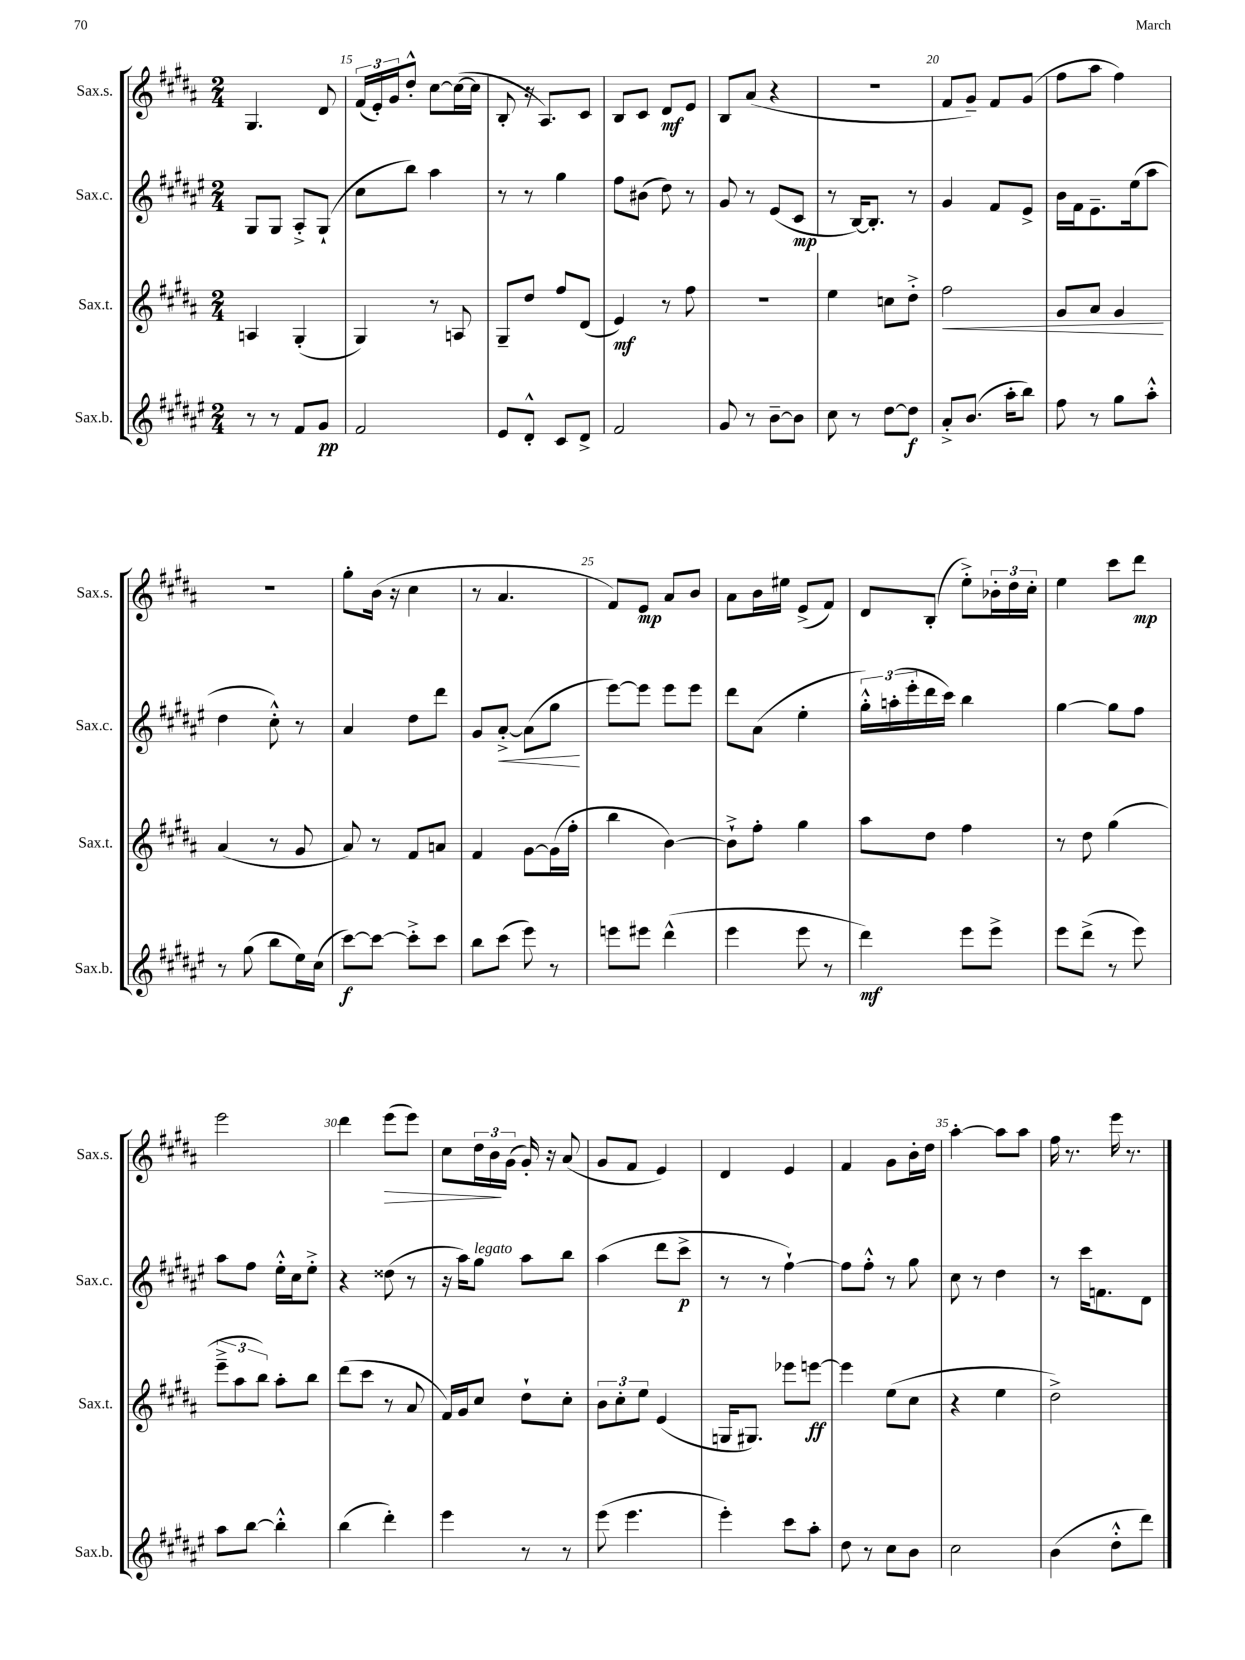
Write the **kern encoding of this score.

**kern	**dynam	**kern	**dynam	**kern	**dynam	**kern	**dynam
*part4	*part4	*part3	*part3	*part2	*part2	*part1	*part1
*staff4	*staff4	*staff3	*staff3	*staff2	*staff2	*staff1	*staff1
*I"Sax.b.	*	*I"Sax.t.	*	*I"Sax.c.	*	*I"Sax.s.	*
*I'Sax.b.	*	*I'Sax.t.	*	*I'Sax.c.	*	*I'Sax.s.	*
*clefG2	*	*clefG2	*	*clefG2	*	*clefG2	*
*k[f#c#g#d#a#e#]	*	*k[f#c#g#d#a#]	*	*k[f#c#g#d#a#e#]	*	*k[f#c#g#d#a#]	*
*M2/4	*	*M2/4	*	*M2/4	*	*M2/4	*
=14	=14	=14	=14	=14	=14	=14	=14
8r	.	4An/	.	8G#/L	.	4.G#/	.
8r	.	.	.	8G#/J	.	.	.
8f#/L	.	(4G#'/	.	8A#'^/L	.	.	.
8g#/J	pp	.	.	(8G#`/J	.	8d#/	.
=15	=15	=15	=15	=15	=15	=15	=15
2f#/	.	4G#/)	.	8cc#\L	.	(24f#/LL	.
.	.	.	.	.	.	24e'/)	.
.	.	.	.	.	.	24g#/J	.
.	.	.	.	8bb\J)	.	8dd#'^^/J	.
.	.	8r	.	4aa#\	.	[8cc#\L	.
.	.	8An/	.	.	.	(16cc#\L_	.
.	.	.	.	.	.	16cc#\JJ]	.
=16	=16	=16	=16	=16	=16	=16	=16
8e#/L	.	8G#~/L	.	8r	.	8B'/	.
8d#'^^/J	.	8dd#/J	.	8r	.	16r	.
.	.	.	.	.	.	8.A#/L)	.
8c#/L	.	8ff#/L	.	4gg#\	.	.	.
8d#^/J	.	(8d#/J	.	.	.	8c#/J	.
=17	=17	=17	=17	=17	=17	=17	=17
2f#/	.	4e/)	mf	8ff#\L	.	8B/L	.
.	.	.	.	(8b#X\J	.	8c#/J	.
.	.	8r	.	8dd#\)	.	8d#/L	mf
.	.	8ff#\	.	8r	.	8e/J	.
=18	=18	=18	=18	=18	=18	=18	=18
8g#/	.	2r	.	8g#/	.	8B/L	.
8r	.	.	.	8r	.	(8a#/J	.
[8b~\L	.	.	.	(8e#/L	.	4r	.
8b\J]	.	.	.	8c#/J	mp	.	.
=19	=19	=19	=19	=19	=19	=19	=19
8cc#\	.	4ee\	.	8r	.	2r	.
8r	.	.	.	[16B/KL)	.	.	.
.	.	.	.	8.B'/J]	.	.	.
[8dd#\L	.	8ccn\L	.	.	.	.	.
8dd#\J]	f	8dd#'^\J	.	8r	.	.	.
=20	=20	=20	=20	=20	=20	=20	=20
!	!	!	!LO:HP:b	!	!	!	!
8a#'^/L	.	2ff#\	<	4g#/	.	8f#/L	.
(8.b/J	.	.	.	.	.	8g#~/J)	.
.	.	.	.	8f#/L	.	8f#/L	.
16aa#'\KL	.	.	.	.	.	.	.
8bb\J)	.	.	.	8e#^/J	.	(8g#/J	.
=21	=21	=21	=21	=21	=21	=21	=21
8ff#\	.	8g#/L	.	16b\LL	.	8ff#\L	.
.	.	.	.	16f#\J	.	.	.
8r	.	8a#/J	.	8.e#~\	.	8aa#\J	.
8gg#\L	.	4g#/	.	.	.	4ff#\)	.
.	.	.	.	(16ee#\k	.	.	.
8aa#'^^\J	.	.	.	8aa#\J	.	.	.
.	.	.	[	.	.	.	.
!!LO:LB:g=z
=22	=22	=22	=22	=22	=22	=22	=22
8r	.	(4a#/	.	4dd#\	.	2r	.
(8gg#\	.	.	.	.	.	.	.
8bb\L	.	8r	.	8cc#'^^\)	.	.	.
16ee#\L)	.	8g#/	.	8r	.	.	.
(16cc#\JJ	.	.	.	.	.	.	.
=23	=23	=23	=23	=23	=23	=23	=23
[8ccc#\L)	f	8a#/)	.	4a#/	.	8gg#'\L	.
8ccc#\J_	.	8r	.	.	.	(16b\Jk	.
.	.	.	.	.	.	16r	.
8ccc#'^\L]	.	8f#/L	.	8dd#\L	.	4cc#\	.
8ccc#\J	.	8an/J	.	8ddd#\J	.	.	.
=24	=24	=24	=24	=24	=24	=24	=24
8bb\L	.	4f#/	.	8g#/L	.	8r	.
!	!	!	!	!	!LO:HP:b	!	!
(8ccc#\J	.	.	.	[8a#'^/J	<	4.a#/	.
8eee#\)	.	[8g#\L	.	(8a#\L]	.	.	.
8r	.	(16g#\L]	.	8gg#\J	.	.	.
.	.	16ff#'\JJ	.	.	.	.	.
.	.	.	.	.	[	.	.
=25	=25	=25	=25	=25	=25	=25	=25
8eeen\L	.	4bb\	.	[8eee#\L)	.	8f#/L)	.
8eee#X\J	.	.	.	8eee#\J]	.	8e/J	mp
(4ddd#^^\	.	[4b\)	.	8eee#\L	.	8a#/L	.
.	.	.	.	8eee#\J	.	8b/J	.
=26	=26	=26	=26	=26	=26	=26	=26
4eee#\	.	8b`^\L]	.	8ddd#\L	.	8a#\L	.
.	.	8ff#'\J	.	(8a#\J	.	16b\L	.
.	.	.	.	.	.	16ee#X\JJ	.
8eee#\	.	4gg#\	.	4ee#'\	.	(8e^/L	.
8r	.	.	.	.	.	8f#/J)	.
=27	=27	=27	=27	=27	=27	=27	=27
4ddd#\)	mf	8aa#\L	.	24gg#'^^\LL)	.	8d#/L	.
.	.	.	.	(24aan'\	.	.	.
.	.	.	.	24eee#'\	.	.	.
.	.	8dd#\J	.	16ddd#\	.	(8B'/J	.
.	.	.	.	16ccc#\JJ)	.	.	.
8eee#\L	.	4ff#\	.	4bb\	.	8ee'^\L)	.
8eee#^\J	.	.	.	.	.	24b-X'\L	.
.	.	.	.	.	.	24dd#\	.
.	.	.	.	.	.	24cc#'\JJ	.
=28	=28	=28	=28	=28	=28	=28	=28
8eee#\L	.	8r	.	[4gg#\	.	4ee\	.
(8ddd#^\J	.	8dd#\	.	.	.	.	.
8r	.	(4gg#\	.	8gg#\L]	.	8ccc#\L	.
8eee#\)	.	.	.	8ff#\J	.	8ddd#\J	mp
!!LO:LB:g=z
=29	=29	=29	=29	=29	=29	=29	=29
8aa#\L	.	12eee~^\L	.	8aa#\L	.	2eee\	.
.	.	12aa#\	.	.	.	.	.
[8bb\J	.	.	.	8ff#\J	.	.	.
.	.	12bb\J)	.	.	.	.	.
4bb'^^\]	.	8aa#'\L	.	16ee#'^^\LL	.	.	.
.	.	.	.	16cc#\J	.	.	.
.	.	8bb\J	.	8ee#'^\J	.	.	.
=30	=30	=30	=30	=30	=30	=30	=30
(4bb\	.	(8ddd#\L	.	4r	.	4ddd#\	.
.	.	8ccc#\J	.	.	.	.	.
!	!	!	!	!	!	!	!LO:HP:b
4ddd#'\)	.	8r	.	(8dd##X\	.	(8eee\L	>
.	.	8a#/	.	8r	.	8eee\J)	.
=31	=31	=31	=31	=31	=31	=31	=31
4eee#\	.	16f#/LL)	.	16r	.	8cc#\L	.
.	.	16g#/J	.	16aa#\KL)	.	.	.
!	!	!	!	!LO:TX:a:i:t=legato	!	!	!
.	.	8cc#/J	.	8gg#\J	.	24dd#\L	.
.	.	.	.	.	.	24b\	.
.	.	.	.	.	.	(24g#\JJ	]
8r	.	8dd#`\L	.	8aa#\L	.	16g#'/)	.
.	.	.	.	.	.	16r	.
8r	.	8cc#'\J	.	8bb\J	.	(8a#/	.
=32	=32	=32	=32	=32	=32	=32	=32
(8eee#\	.	12b\L	.	(4aa#\	.	8g#/L	.
.	.	12cc#'\	.	.	.	.	.
4.eee#\	.	.	.	.	.	8f#/J	.
.	.	12ee\J	.	.	.	.	.
.	.	(4e/	.	8ddd#\L	.	4e/)	.
.	.	.	.	8ccc#^\J	p	.	.
=33	=33	=33	=33	=33	=33	=33	=33
4eee#'\)	.	16Gn/KL	.	8r	.	4d#/	.
.	.	8.G#X/J)	.	.	.	.	.
.	.	.	.	8r	.	.	.
8ccc#\L	.	8eee-X\L	.	[4ff#`\)	.	4e/	.
8aa#'\J	.	[8eeen\J	ff	.	.	.	.
=34	=34	=34	=34	=34	=34	=34	=34
8dd#\	.	4eee\]	.	8ff#\L]	.	4f#/	.
8r	.	.	.	8ff#'^^\J	.	.	.
8cc#\L	.	(8ee\L	.	8r	.	8g#\L	.
8b\J	.	8cc#\J	.	8gg#\	.	16b'\L	.
.	.	.	.	.	.	16dd#\JJ	.
=35	=35	=35	=35	=35	=35	=35	=35
2cc#\	.	4r	.	8cc#\	.	[4aa#'\	.
.	.	.	.	8r	.	.	.
.	.	4ee\	.	4dd#\	.	8aa#\L]	.
.	.	.	.	.	.	8aa#\J	.
=36	=36	=36	=36	=36	=36	=36	=36
(4b\	.	2dd#^\)	.	8r	.	16ff#\	.
.	.	.	.	.	.	8.r	.
.	.	.	.	16ccc#\KL	.	.	.
.	.	.	.	8.fn\	.	.	.
8dd#'^^\L	.	.	.	.	.	16eee\	.
.	.	.	.	.	.	8.r	.
8ddd#\J)	.	.	.	8d#\J	.	.	.
==	==	==	==	==	==	==	==
*-	*-	*-	*-	*-	*-	*-	*-
